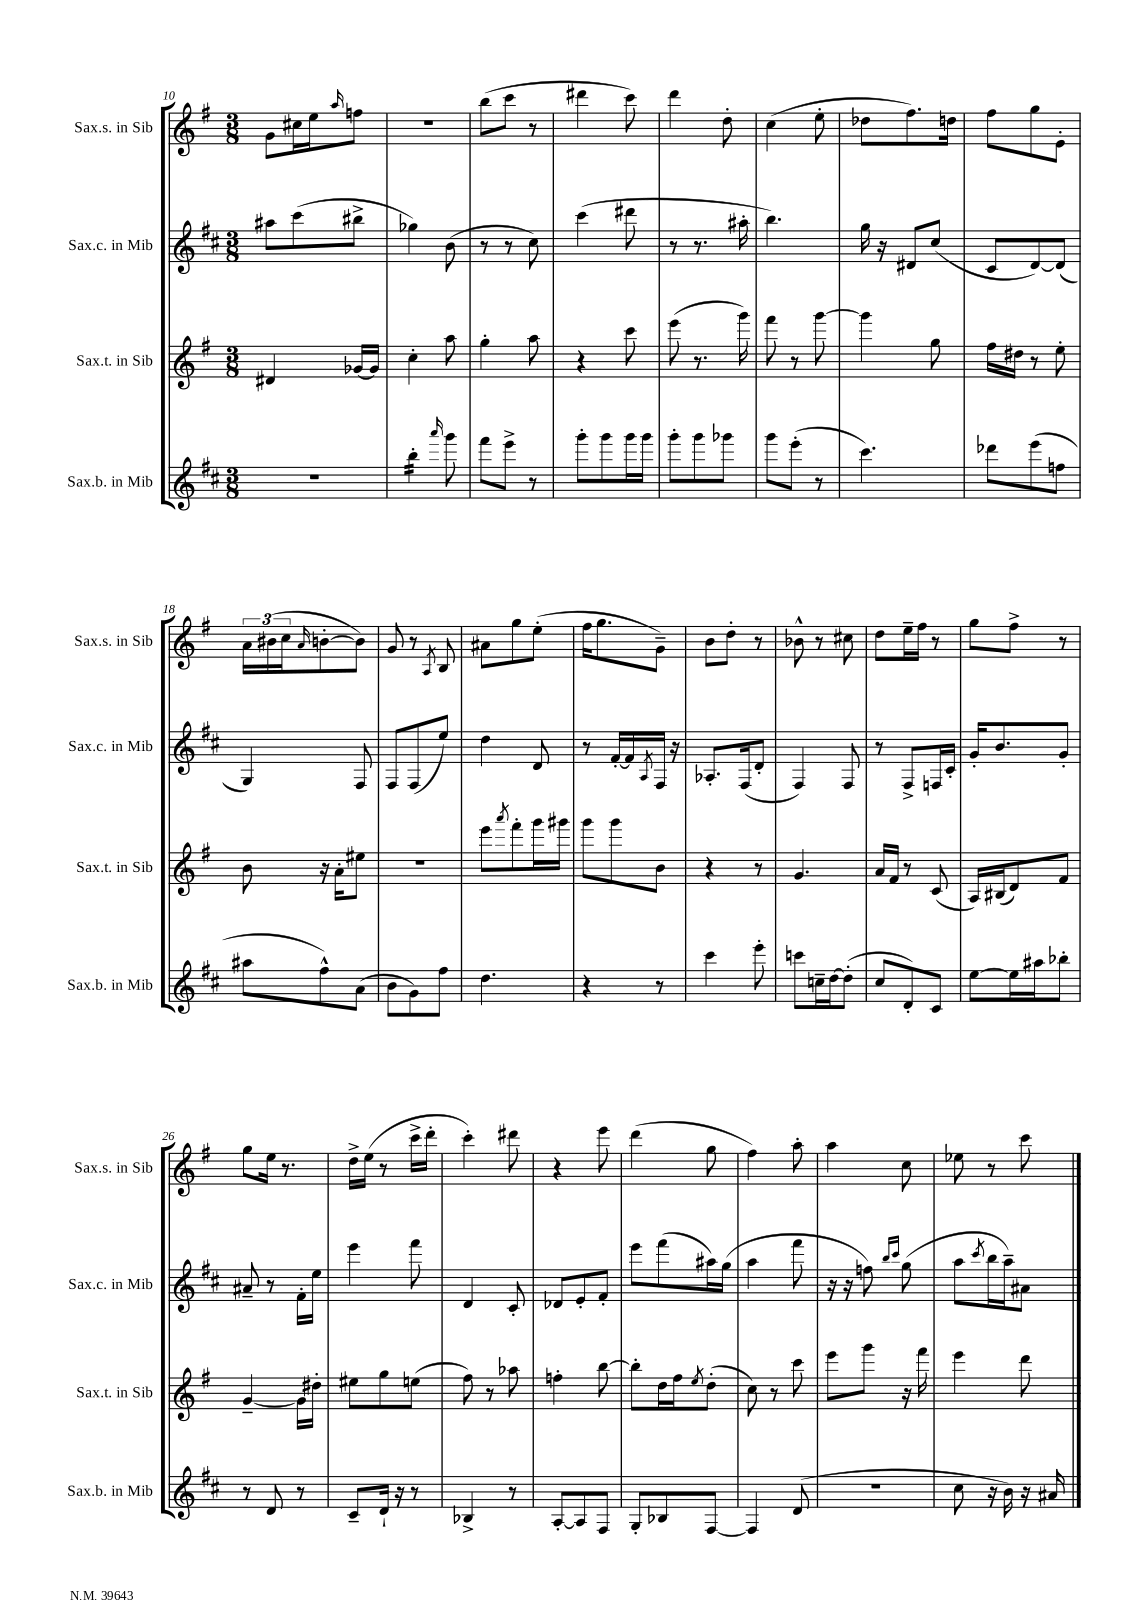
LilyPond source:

<<
\new StaffGroup <<
\new Staff = "s0" \with { instrumentName = "Sax.s. in Sib" shortInstrumentName = "Sax.s. in Sib" } {
    \clef treble \key g \major \numericTimeSignature \time 3/8
    g'8 cis''16 e''16 \grace { a''16 } f''8 |
    R4. |
    b''8( c'''8 r8 |
    dis'''4 c'''8) |
    d'''4 d''8-. |
    c''4( e''8-. |
    des''8 fis''8.) d''16 |
    fis''8 g''8 e'8-. |
    \tuplet 3/2 { a'16 bis'16( c''16 } \grace { a'16 } b'8~-. b'8) |
    g'8 r8 \acciaccatura { a8 } b8 |
    ais'8 g''8 e''8-.( |
    fis''16 g''8. g'8--) |
    b'8 d''8-. r8 |
    bes'8-^ r8 cis''8 |
    d''8 e''16-- fis''16 r8 |
    g''8 fis''8-> r8 |
    g''8 e''16 r8. |
    d''16-> e''16( r8 c'''16-> d'''16-. |
    c'''4-.) dis'''8 |
    r4 e'''8 |
    d'''4( g''8 |
    fis''4) a''8-. |
    a''4 c''8 |
    ees''8 r8 c'''8 \bar "|." |
}
\new Staff = "s1" \with { instrumentName = "Sax.c. in Mib" shortInstrumentName = "Sax.c. in Mib" } {
    \clef treble \key d \major \numericTimeSignature \time 3/8
    ais''8 cis'''8( bis''8-> |
    ges''4) b'8( |
    r8 r8 cis''8) |
    cis'''4( dis'''8 |
    r8 r8. ais''16-. |
    b''4.) |
    g''16 r16 dis'8 cis''8( |
    cis'8 d'8~) d'8( |
    g4) fis8 |
    fis8 fis8( e''8) |
    d''4 d'8 |
    r8 fis'16~-. fis'16 \acciaccatura { a8 } fis16 r16 |
    aes8.-. fis16( d'8-. |
    fis4) fis8 |
    r8 fis8-> f16 cis'16-. |
    g'16-. b'8. g'8-. |
    ais'8-- r8 fis'16-. e''16 |
    e'''4 fis'''8 |
    d'4 cis'8-. |
    des'8 e'8-. fis'8-. |
    e'''8 fis'''8( ais''16) g''16( |
    a''4 fis'''8 |
    r16 r16 f''8) \grace { b''16 cis'''16 } g''8( |
    a''8 \acciaccatura { cis'''8 } b''16 a''16--) ais'8 \bar "|." |
}
\new Staff = "s2" \with { instrumentName = "Sax.t. in Sib" shortInstrumentName = "Sax.t. in Sib" } {
    \clef treble \key g \major \numericTimeSignature \time 3/8
    dis'4 ges'16~ ges'16 |
    c''4-. a''8 |
    g''4-. a''8 |
    r4 c'''8 |
    e'''8( r8. g'''16) |
    fis'''8 r8 g'''8~ |
    g'''4 g''8 |
    fis''16 dis''16 r8 e''8-. |
    b'8 r16 a'16-. eis''8 |
    R4. |
    e'''8 \acciaccatura { a'''8 } fis'''8-. g'''16 gis'''16 |
    g'''8 g'''8 b'8 |
    r4 r8 |
    g'4. |
    a'16 fis'16 r8 c'8( |
    a16) bis16( d'8) fis'8 |
    g'4~-- g'16 dis''16-. |
    eis''8 g''8 e''8( |
    fis''8) r8 aes''8 |
    f''4-. b''8~ |
    b''8-. d''16 fis''16 \acciaccatura { e''8 } d''8-.( |
    c''8) r8 c'''8 |
    e'''8 g'''8 r16 fis'''16 |
    e'''4 d'''8 \bar "|." |
}
\new Staff = "s3" \with { instrumentName = "Sax.b. in Mib" shortInstrumentName = "Sax.b. in Mib" } {
    \clef treble \key d \major \numericTimeSignature \time 3/8
    R4. |
    b''4:16-. \grace { a'''16 } g'''8 |
    fis'''8 e'''8-> r8 |
    g'''8-. g'''8 g'''16 g'''16 |
    g'''8-. g'''8 ges'''8 |
    g'''8 e'''8-.( r8 |
    cis'''4.) |
    des'''8 e'''8( f''8 |
    ais''8 fis''8-^) a'8( |
    b'8 g'8) fis''8 |
    d''4. |
    r4 r8 |
    cis'''4 e'''8-. |
    c'''8 c''16-- d''16~ d''8-.( |
    cis''8 d'8-.) cis'8 |
    e''8~ e''16 ais''16 bes''8-. |
    r8 d'8 r8 |
    cis'8-- d'16-! r16 r8 |
    bes4-> r8 |
    a8~-. a8 fis8 |
    g8-. bes8 fis8~ |
    fis4 d'8( |
    R4. |
    cis''8 r16 b'16) r16 ais'16 \bar "|." |
}
>>
>>
\layout { \context { \Score currentBarNumber = #10 } }
